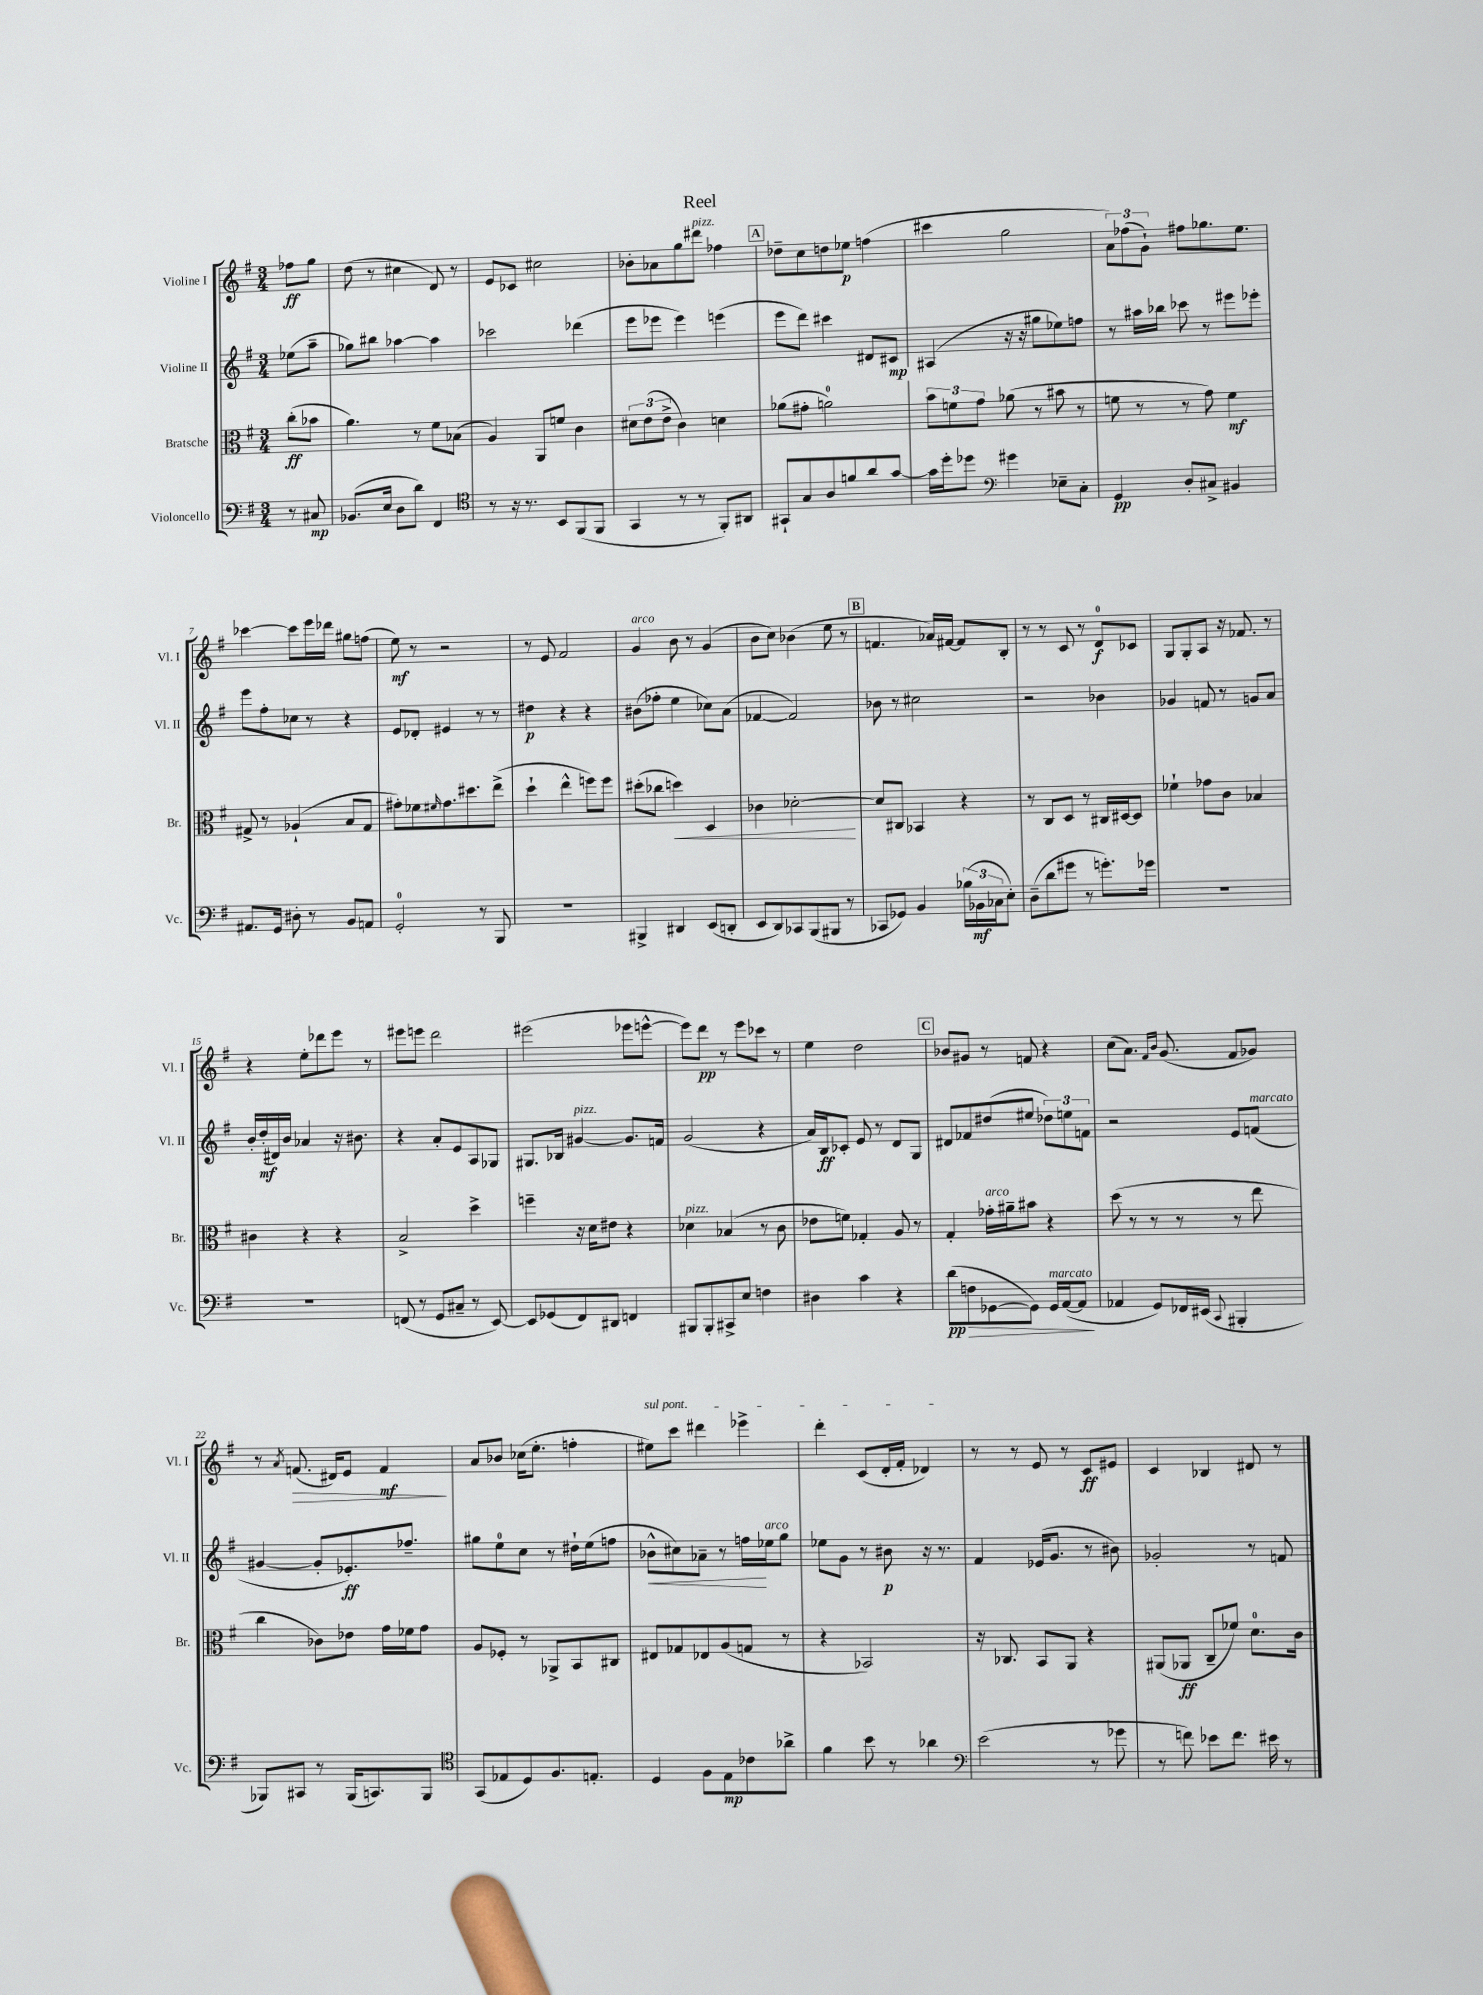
\header { title = "Reel" }
<<
\new StaffGroup <<
\new Staff = "s0" \with { instrumentName = "Violine I" shortInstrumentName = "Vl. I" } {
    \clef treble \key g \major \numericTimeSignature \time 3/4 \partial 4
    fes''8\ff g''8 |
    d''8( r8 cis''4 d'8) r8 |
    e'8 ces'8 cis''2 |
    bes'8-. aes'8 g''8 dis'''8^\markup { \italic "pizz." } fes''4 |
    \mark \markup { \box "A" } des''8-- c''8 d''8 ees''8\p f''4( |
    cis'''4 g''2 |
    \tuplet 3/2 { a'8) fes''8( g'8-!) } fis''8 ges''8. e''8. |
    ces'''4~ ces'''8 e'''16 des'''16 gis''8 f''8( |
    e''8\mf) r8 r2 |
    r8 e'8 fis'2 |
    g'4^\markup { \italic "arco" } b'8 r8 g'4( |
    b'8 c''8) bes'4( e''8 r8 |
    \mark \markup { \box "B" } f'4. aes'16) fis'16~ fis'8 b8-. |
    r8 r8 c'8 r8 d'8-0\f ces'8 |
    g8 g8-. a8 r16 fes'8. r8 |
    r4 e''8-. des'''8 e'''8 r8 |
    eis'''8 e'''8 d'''2 |
    eis'''2( ees'''8 e'''8~-^ |
    e'''8) d'''8\pp r8 e'''8 ces'''8 r8 |
    e''4 d''2 |
    \mark \markup { \box "C" } bes'8 gis'8 r8 f'8 r4 |
    c''8( a'8.) \grace { fis'16 b'16 } g'8.( fis'8 ges'8) |
    r8 \acciaccatura { a'8 } f'8.\>( dis'16) e'8 f'4\mf\! |
    a'8 bes'8 ces''16( e''8.-. f''4-. |
    \once \override TextSpanner.bound-details.left.text = \markup { \italic "sul pont." } eis''8\startTextSpan) c'''8 dis'''4 ees'''4-> |
    d'''4-. c'8( d'16-. fis'16-. des'4\stopTextSpan) |
    r8 r8 e'8 r8 c'8\ff eis'8 |
    c'4 bes4 dis'8 r8 \bar "|." |
}
\new Staff = "s1" \with { instrumentName = "Violine II" shortInstrumentName = "Vl. II" } {
    \clef treble \key g \major \numericTimeSignature \time 3/4 \partial 4
    ees''8( a''8-- |
    ges''8) bis''8 aes''4~ aes''4 |
    ces'''2 des'''4( |
    e'''8 ees'''8 ees'''4) e'''4( |
    \mark \markup { \box "A" } e'''8 d'''8) cis'''4 dis'8 cis'8\mp |
    ais4( r16 r16 gis''8 ees''8) f''8 |
    r8 ais''16 bes''16 ces'''8 r8 eis'''8 ees'''8-. |
    e'''8 fis''8-. ces''8 r8 r4 |
    e'8 des'8-. eis'4 r8 r8 |
    dis''4\p r4 r4 |
    bis'8( fes''8-. e''4 ces''8) a'8( |
    fes'4~ fes'2) |
    \mark \markup { \box "B" } bes'8 r8 cis''2 |
    r2 bes'4 |
    ges'4 f'8 r8 g'8 a'8 |
    b'16-. d''16-.\mf( dis'16) b'16 aes'4 r16 bis'8. |
    r4 a'8-. e'8 a8 ges8 |
    gis8. bes16 gis'4~^\markup { \italic "pizz." } gis'8. f'16 |
    g'2( r4 |
    a'16) b16\ff ces'8-. e'8 r8 d'8 g8 |
    \mark \markup { \box "C" } dis'8 fes'8 dis''8( eis''8 \tuplet 3/2 { des''8) e''8 f'8 } |
    r2 e'8 f'8^\markup { \italic "marcato" }( |
    gis'4~ gis'8-. ees'8.-.\ff) fes''8.-- |
    gis''8 e''8-0 c''8 r8 dis''16-! e''16( f''8 |
    bes'8-^\< cis''8) aes'8-- r8 f''16\! ees''16^\markup { \italic "arco" } g''8 |
    ees''8 g'8 r8 bis'8\p r16 r8. |
    fis'4 ees'16( g'8. r8 bis'8) |
    ges'2-. r8 f'8 \bar "|." |
}
\new Staff = "s2" \with { instrumentName = "Bratsche" shortInstrumentName = "Br." } {
    \clef alto \key g \major \numericTimeSignature \time 3/4 \partial 4
    c''8-.\ff( bes'8 |
    a'4.) r8 fis'8 bes8( |
    a4) a,8 f'8 c'4 |
    \tuplet 3/2 { dis'8 e'8( e'8-> } c'4) d'4 |
    \mark \markup { \box "A" } aes'8( gis'8-. a'2-0) |
    \tuplet 3/2 { b'8 f'8 g'8 } aes'8( r8 bis'8 r8 |
    f'8 r8 r8 g'8) f'4\mf |
    gis8-> r8 aes4-!( b8 gis8 |
    gis'8-.) fes'8 \grace { fis'16 } gis'8. dis''8. e''8->( |
    d''4-! e''4-^ f''8) f''8 |
    dis''8-.( ces''8 d''4\<) d4 |
    ces'4 des'2~-.\! |
    \mark \markup { \box "B" } des'8 cis8 bes,4 r4 |
    r8 c8 d8 r8 cis16 dis16~ dis8 |
    fes'4-! ges'8 c'8 bes4 |
    cis'4 r4 r4 |
    b2-> d''4-> |
    f''4-- r16 d'16 eis'8 r4 |
    des'4^\markup { \italic "pizz." } bes4( r8 c'8 |
    ees'8 f'8) ges4-. a8 r8 |
    \mark \markup { \box "C" } g4-. ges'16-.^\markup { \italic "arco" } ais'16-- bis'8 r4 |
    d''8( r8 r8 r8 r8 e''8 |
    c''4 ces'8) ees'8 g'16 fes'16 g'8 |
    a8 fes8-. r8 aes,8-> b,8 cis8 |
    eis8 ges8 ees8 a8( g8 r8 |
    r4 bes,2) |
    r16 ces8. b,8 a,8 r4 |
    ais,8( aes,8\ff c8-- fes'8) d'8.-0 c'16 \bar "|." |
}
\new Staff = "s3" \with { instrumentName = "Violoncello" shortInstrumentName = "Vc." } {
    \clef bass \key g \major \numericTimeSignature \time 3/4 \partial 4
    r8 cis8\mp |
    bes,8.( e16 d8 d'8) fis,4 |
    \clef tenor r8 r16 r8. b,8 fis,8( fis,8 |
    g,4 r8 r8 fis,8-.) ais,8 |
    \mark \markup { \box "A" } gis,8-! g8 a8 f'8 a'8 g'8~ |
    g'16 d''16-. des''8 \clef bass gis'4 ees8-- c8-. |
    g,4\pp d8-. cis8-> bis,4 |
    ais,8. g,16 dis8-. r8 b,8 a,8 |
    g,2-0-. r8 b,,8 |
    R2. |
    bis,,4-> dis,4 e,8( d,8-. |
    e,8 d,8) ces,8 b,,8( bis,,8 r8 |
    \mark \markup { \box "B" } ces,8 ges,8) b,4 \tuplet 3/2 { bes16( bes,16\mf ces16 } e8-.) |
    d8--( d'8 gis'8 r8 g'8.-.) ges'16 |
    R2. |
    R2. |
    f,8( r8 g,8 cis8-- r8 e,8~) |
    e,8 ges,8( fis,8) dis,8 f,4 |
    bis,,8 bis,,8-. cis,8-> e8 f4 |
    dis4 c'4 r4 |
    \mark \markup { \box "C" } d'8\pp( f8\> ges,8~ ges,8) ges,16^\markup { \italic "marcato" } a,16~( a,8\! |
    aes,4 g,8) fes,16 eis,16( \appoggiatura { c,8 } bis,,4-. |
    bes,,8) cis,8 r8 bes,,16( c,8.) bes,,8 |
    \clef tenor g,8( ees8 d8) fis8. e8.-. |
    d4 fis8 e8\mp ces'8 aes'8-> |
    fis'4 b'8 r8 aes'4 |
    \clef bass e'2( r8 ges'8 |
    r8 f'8) ees'8 f'8. eis'16 r8 \bar "|." |
}
>>
>>
